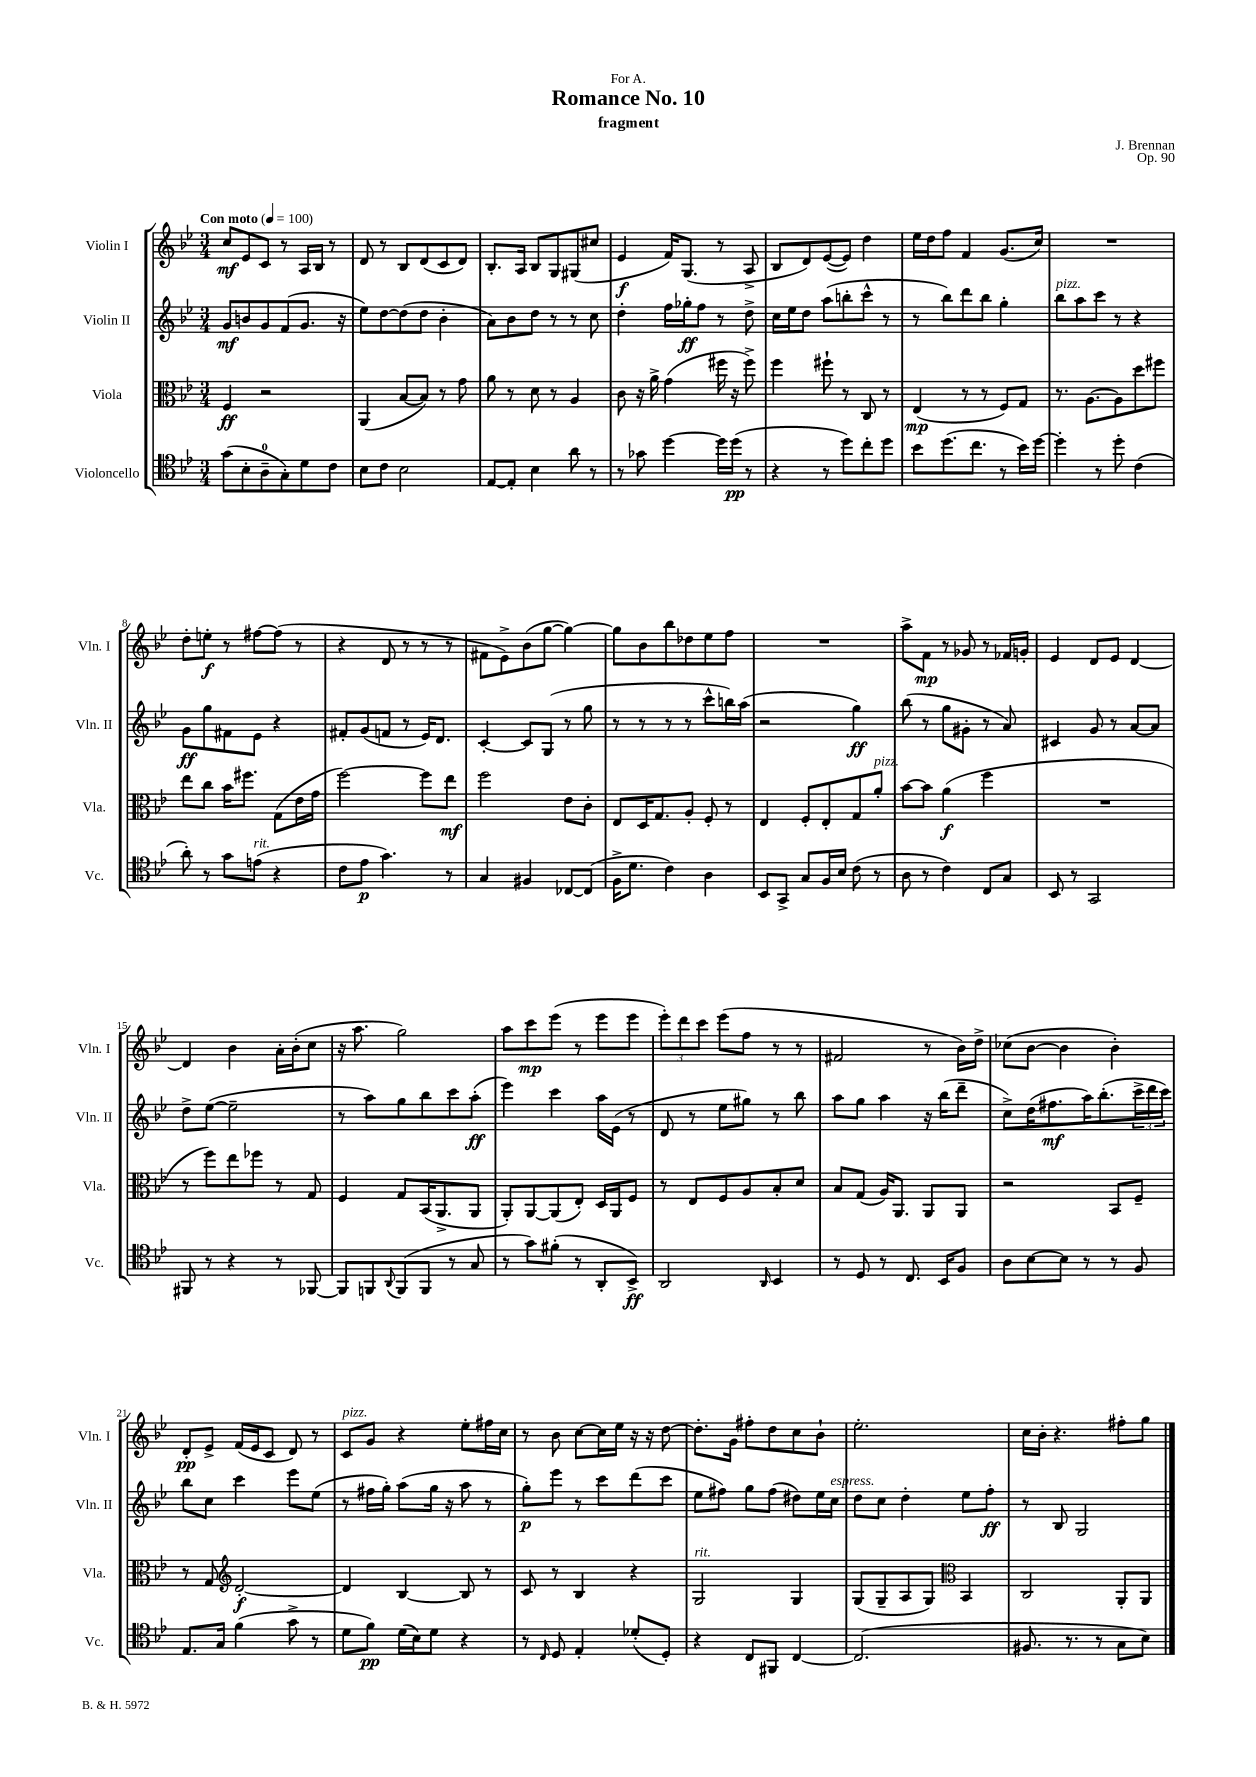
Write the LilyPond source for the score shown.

\header { title = "Romance No. 10" composer = "J. Brennan" subtitle = "fragment" dedication = "For A." opus = "Op. 90" }
<<
\new StaffGroup <<
\new Staff = "s0" \with { instrumentName = "Violin I" shortInstrumentName = "Vln. I" } {
    \clef treble \key bes \major \numericTimeSignature \time 3/4 \tempo "Con moto" 4 = 100
    c''8\mf ees'8 c'8 r8 a16 bes16 r8 |
    d'8 r8 bes8 d'8( c'8 d'8) |
    bes8.-. a16 bes8 g8 gis8( cis''8 |
    ees'4\f f'16) g8.( r8 a8-> |
    bes8 d'8) ees'8~( ees'8) d''4 |
    ees''16 d''16 f''8 f'4 g'8.( c''16) |
    R2. |
    d''8-. e''8-.\f r8 fis''8~ fis''8( r8 |
    r4 d'8 r8 r8 r8 |
    fis'8 ees'8->) bes'8( g''8~ g''4~) |
    g''8 bes'8 bes''8 des''8 ees''8 f''8 |
    R2. |
    a''8-> f'8\mp r8 ges'8 r8 fes'16 g'16-. |
    ees'4 d'8 ees'8 d'4~ |
    d'4 bes'4 a'16-. bes'16-.( c''8 |
    r16 a''8. g''2) |
    a''8 c'''8\mp ees'''8( r8 ees'''8 ees'''8 |
    \tuplet 3/2 { ees'''8-.) d'''8 c'''8 } ees'''8( f''8 r8 r8 |
    fis'2 r8 bes'16) d''16-> |
    ces''8( bes'8~ bes'4 bes'4-.) |
    d'8-.\pp ees'8-> f'16( ees'16 c'8 d'8) r8 |
    c'8^\markup { \italic "pizz." } g'8 r4 ees''8-. fis''16 c''16 |
    r8 bes'8 c''8~ c''16 ees''16 r16 r16 d''8~ |
    d''8.-. g'16 fis''8-. d''8 c''8 bes'8-! |
    ees''2.-. |
    c''16 bes'16-. r4. fis''8-. g''8 \bar "|." |
}
\new Staff = "s1" \with { instrumentName = "Violin II" shortInstrumentName = "Vln. II" } {
    \clef treble \key bes \major \numericTimeSignature \time 3/4
    g'8\mf b'8 g'8 f'8( g'8. r16 |
    ees''8) d''8~ d''8( d''8 bes'4-. |
    a'8) bes'8 d''8 r8 r8 c''8 |
    d''4-. f''16 ges''16-.\ff f''8 r8 d''8-> |
    c''16 ees''16 d''8 a''8( b''8-. c'''8-^ r8 |
    r8 bes''8) d'''8 bes''8 g''4-. |
    bes''8^\markup { \italic "pizz." } a''8 c'''8 r8 r4 |
    g'8\ff g''8 fis'8 ees'8 r4 |
    fis'8-. g'8( f'8 r8 ees'16) d'8. |
    c'4~-. c'8 g8( r8 g''8 |
    r8 r8 r8 r8 c'''8-^ b''16) a''16( |
    r2 g''4\ff) |
    bes''8( r8 g''8 gis'8-. r8 a'8) |
    cis'4 g'8 r8 a'8~ a'8 |
    d''8-> ees''8~( ees''2-- |
    r8 a''8) g''8 bes''8 c'''8 a''8-.\ff( |
    ees'''4) c'''4 a''16 ees'16( r8 |
    d'8 r8 ees''8 gis''8) r8 bes''8 |
    a''8 g''8 a''4 r16 bes''16( d'''8-- |
    c''8->) d''16( fis''8.\mf a''16) bes''8.-.( \tuplet 3/2 { c'''16-> d'''16 c'''16) } |
    bes''8 c''8 c'''4 ees'''8 ees''8( |
    r8 fis''16 g''16-.) a''8( g''16 r16 a''8 r8 |
    g''8-.\p) ees'''8 r8 c'''8 d'''8( c'''8 |
    ees''8 fis''8) g''8 fis''8( dis''8) ees''16 c''16^\markup { \italic "espress." } |
    d''8 c''8 d''4-. ees''8 f''8-.\ff |
    r8 bes8 g2 \bar "|." |
}
\new Staff = "s2" \with { instrumentName = "Viola" shortInstrumentName = "Vla." } {
    \clef alto \key bes \major \numericTimeSignature \time 3/4
    f4\ff r2 |
    a,4( bes8~ bes8) r8 g'8 |
    a'8 r8 d'8 r8 a4 |
    c'8 r16 a'16-> g'4( fis''16 r16 fis''8->) |
    f''4 fis''8-! r8 c8 r8 |
    ees4\mp( r8 r8 f8) g8 |
    r8. a8.~ a8 d''8 fis''8 |
    ees''8 c''8 bes'16 fis''8. g8( ees'16 g'16 |
    f''2~) f''8 ees''8\mf |
    f''2 ees'8 c'8-. |
    ees8 d16 g8. a8-. f8-. r8 |
    ees4 f8-. ees8-. g8 a'8-.^\markup { \italic "pizz." } |
    bes'8~ bes'8 a'4\f( f''4 |
    R2. |
    r8 f''8) ees''8 fes''8 r8 g8 |
    f4 g8 bes,16( a,8.-> a,8 |
    a,8-.) a,8~ a,8( ees8-.) d16 a,16 f8 |
    r8 ees8 f8 a8 bes8-. d'8 |
    bes8 g8( a16) a,8. a,8 a,8 |
    r2 bes,8 f8-- |
    r8 g8 \clef treble d'2~-.\f |
    d'4 bes4~ bes8 r8 |
    c'8 r8 bes4 r4 |
    g2^\markup { \italic "rit." } g4 |
    g8( g8-- a8 g8) \clef alto bes,4 |
    c2 a,8-. a,8 \bar "|." |
}
\new Staff = "s3" \with { instrumentName = "Violoncello" shortInstrumentName = "Vc." } {
    \clef tenor \key bes \major \numericTimeSignature \time 3/4
    g'8( bes8-. a8-0-- g8-.) d'8 c'8 |
    bes8 c'8 bes2 |
    ees8~ ees8-. bes4 a'8 r8 |
    r8 ges'8 d''4~ d''16 d''16\pp( r8 |
    r4 r8 d''8) c''8-. d''8 |
    bes'8 d''8.( c''8. r8 bes'16) d''16~ |
    d''4-. r8 d''8-. c'4( |
    a'8-.) r8 g'8 e'8^\markup { \italic "rit." }( r4 |
    c'8 ees'8\p g'4.) r8 |
    g4 fis4 ces8~ ces8( |
    f16-> d'8. c'4) a4 |
    bes,8 g,8-> g8 f16 bes16 c'8( r8 |
    a8 r8 c'4) c8 g8 |
    bes,8 r8 g,2 |
    fis,8 r8 r4 r8 fes,8~ |
    fes,8 f,8 \appoggiatura { a,8 } f,8( f,8 r8 g8 |
    r8 g'8) fis'8-.( r8 a,8-. bes,8->\ff) |
    a,2 \grace { a,16 } bes,4 |
    r8 d8 r8 c8. bes,16 f8 |
    a8 bes8~ bes8 r8 r8 f8 |
    ees8. g16 f'4( g'8-> r8 |
    d'8 f'8\pp) d'16( bes16) d'8 r4 |
    r8 \grace { c16 } d8 ees4-. des'8-.( d8-.) |
    r4 c8 fis,8 c4~ |
    c2.( |
    fis8. r8. r8 g8 bes8) \bar "|." |
}
>>
>>
